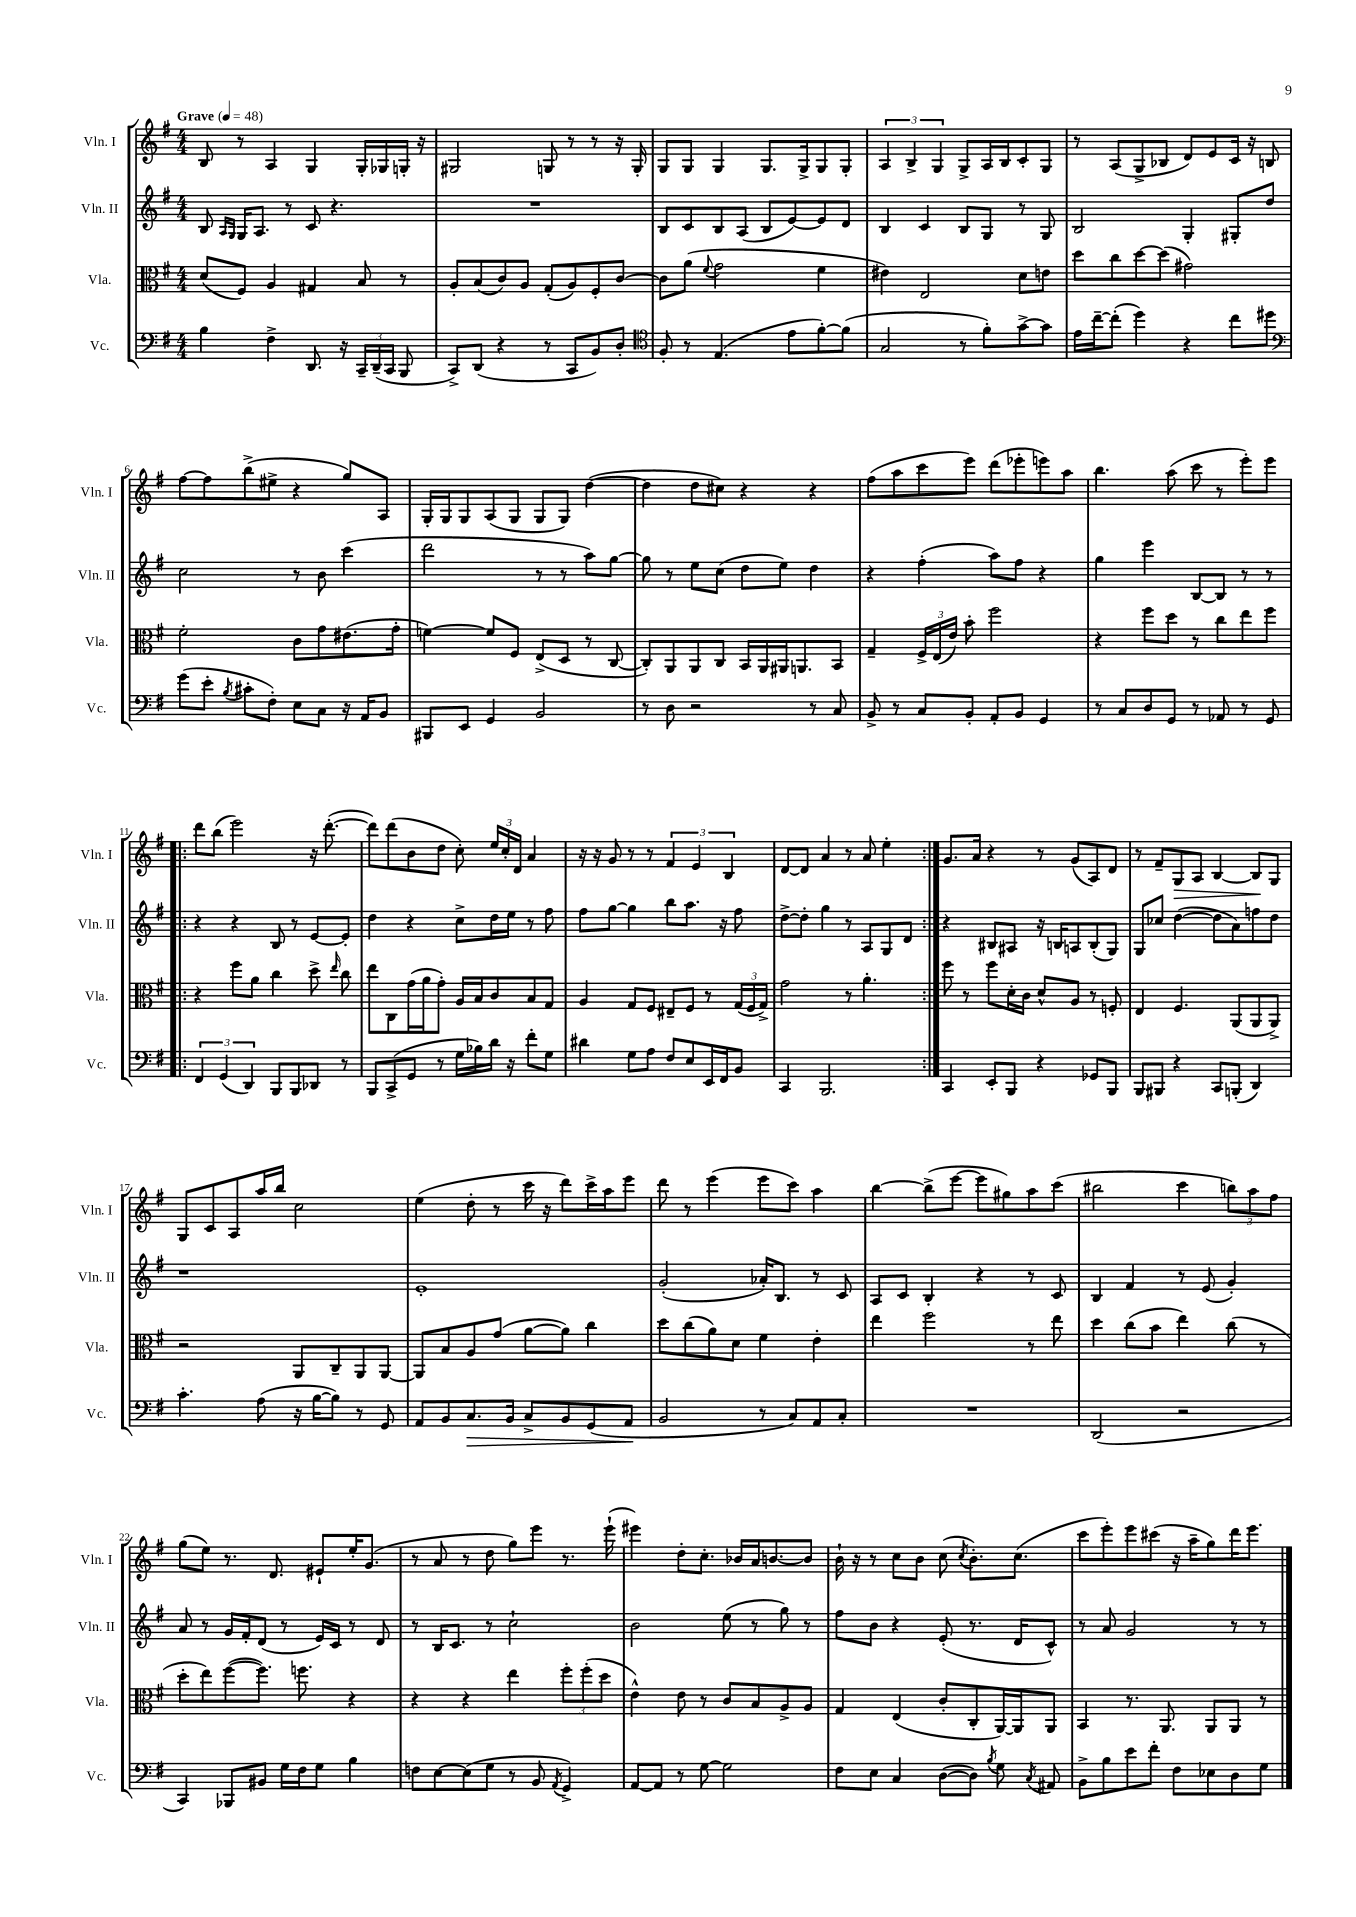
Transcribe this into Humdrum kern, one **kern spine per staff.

**kern	**kern	**kern	**kern
*staff4	*staff3	*staff2	*staff1
*clefF4	*clefC3	*clefG2	*clefG2
*k[f#]	*k[f#]	*k[f#]	*k[f#]
*M4/4	*M4/4	*M4/4	*M4/4
*MM48	*MM48	*MM48	*MM48
4B\	(8d/L	8B/	8B/
.	.	16qqA/LL	.
.	.	16qqG/JJ	.
.	8F#/J)	16G/LK	8r
.	.	8.A/J	.
4F#^\	4A/	.	4A/
.	.	8r	.
8.DD/	4G#/	8c/	4G/
.	.	4.r	.
16r	.	.	.
24CC~/LL	8B/	.	16G'/LL
(24DD~/	.	.	.
.	.	.	16G-/
24CC/JJ	.	.	.
8BBB/	8r	.	16G'/JJ
.	.	.	16r
=	=	=	=
8CC^/L)	8A'/L	1r	2G#/
(8DD/J	(8B/	.	.
4r	8c/)	.	.
.	8A/J	.	.
8r	(8G'/L	.	8G/
8CC/L	8A/)	.	8r
8BB/)	8F#'/	.	8r
8D'/J	[8c/J	.	16r
.	.	.	16G'/
=	=	=	=
*clefC4	*	*	*
8F#'/	8c\]L	8B/L	8G/L
8r	(8a\J	8c/	8G/J
.	8qqf#/	.	.
(4.E/	2g\	8B/	4G/
.	.	(8A/J	.
.	.	8B/L	8.G/L
8e\L	.	[8e/)	.
.	.	.	16G^/k
[8f#'\)	4f#\	8e/]	8G/
(8f#\]J	.	8d/J	8G'/J
=	=	=	=
2G/	4e#\)	4B/	6A/
.	.	.	6B^/
.	2E/	4c/	.
.	.	.	6G/
8r	.	8B/L	8G^/L
8f#'\L)	.	8G/J	16A/L
.	.	.	16B/J
[8g^\	8d\L	8r	8c'/
8g\]J	8e\J	8G/	8G/J
=	=	=	=
16e\LL	8dd\L	2B/	8r
[16cc~\J	.	.	.
(8cc'\]J	8cc\	.	(8A/L
4dd\)	[8dd\	.	8G^/
.	(8dd\]J	.	8B-/J
4r	2g#\)	4G'/	8d/L)
.	.	.	8e/
8cc\L	.	8G#'/L	16c/Jk
.	.	.	16r
8dd#\J	.	8dd/J	8B/
=	=	=	=
*clefF4	*	*	*
(8g\L	2f#'\	2cc\	[8ff#\L
8e'\J	.	.	8ff#\]
8qB/	.	.	.
8c#'\L	.	.	(8bb^\
8F#'\J)	.	.	8ee#^\J
8E\L	8c\L	8r	4r
8C\J	8g\	8b\	.
16r	(8.e#\	(4ccc\	8gg/L)
16AA/LK	.	.	.
8BB/J	.	.	8A/J
.	16g'\Jk	.	.
=	=	=	=
8BBB#/L	[4f\)	2ddd\	16G'/LL
.	.	.	16G/J
8EE/J	.	.	8G/
4GG/	8f/]L	.	(8A/
.	8F#/J	.	8G/J
2BB/	(8E^/L	8r	8G/L
.	8D/J	8r	8G/J)
.	8r	8aa\L)	([4dd\
.	[8C/	[8gg\J	.
=	=	=	=
8r	8C'/]L)	8gg\]	4dd\]
8D\	8AA/	8r	.
2r	8AA/	8ee\L	8dd\L
.	8C/J	(8cc\J	8cc#\J)
.	16BB/LL	8dd\L	4r
.	16AA/	.	.
.	16AA#/J	8ee\J)	.
.	8.AA/	.	.
8r	.	4dd\	4r
8C/	8BB/J	.	.
=	=	=	=
8BB^/	4G~/	4r	(8ff#\L
8r	.	.	8aa\
8C/L	24F#^/LL	(4ff#'\	8ccc\
.	(24E/	.	.
.	24e/JJ)	.	.
8BB'/J	8b'\	.	8eee\J)
8AA'/L	2ff#\	8aa\L)	(8ddd\L
8BB/J	.	8ff#\J	8eee-'\
4GG/	.	4r	8eee\)
.	.	.	8aa\J
=	=	=	=
8r	4r	4gg\	4.bb\
8C/L	.	.	.
8D/	8ff#\L	4eee\	.
8GG/J	8dd\J	.	(8aa\
8r	8r	[8B/L	8ccc\
8AA-/	8cc\L	8B/]J	8r
8r	8ee\	8r	8eee'\L)
8GG/	8ff#\J	8r	8eee\J
=!|:	=!|:	=!|:	=!|:
6FF#/	4r	4r	8ddd\L
.	.	.	(8bb\J
(6GG/	.	.	.
.	8ff#\L	4r	2eee\)
6DD/)	.	.	.
.	8a\J	.	.
8BBB/L	4cc\	8B/	.
8BBB/	.	8r	.
8DD-/J	8dd^\	[8e/L	16r
.	.	.	([8.ddd'\
.	16qqee/	.	.
8r	8cc\	8e'/]J	.
=	=	=	=
8BBB/L	8ee\L	4dd\	8ddd\]L)
(8CC^/	8C\	.	(8ddd\
8GG/J	(16g\L	4r	8b\
.	16a\J	.	.
8r	8g'\J)	.	8dd\J
16G\LL	16A/LL	8cc^\L	8cc'\)
16B-\)	16B/J	.	.
16d\JJ	8c/	16dd\L	24ee/LL
.	.	.	24cc'/
16r	.	16ee\JJ	.
.	.	.	24d/JJ
8f#'\L	8B/	8r	4a/
8G\J	8G/J	8ff#\	.
=	=	=	=
4d#\	4A/	8ff#\L	16r
.	.	.	16r
.	.	[8gg\J	8g/
8G\L	8G/L	4gg\]	8r
8A\J	8F#/J	.	8r
8F#/L	8E#~/L	8bb\L	6f#/
8E/	8F#/J	8.aa\J	.
.	.	.	6e/
16EE/L	8r	.	.
16FF#/J	.	16r	.
.	.	.	6B/
8BB/J	(24G/LL	8ff#\	.
.	24F#/	.	.
.	24G^/JJ)	.	.
=	=	=	=
4CC/	2g\	[8dd^\L	[8d/L
.	.	8dd'\]J	8d/]J
2.BBB/	.	4gg\	4a/
.	8r	8r	8r
.	4.a'\	8A/L	8a/
.	.	8G/	4ee'\
.	.	8d/J	.
=:|!	=:|!	=:|!	=:|!
4CC/	8ff#\	4r	8.g/L
.	8r	.	.
.	.	.	16a/Jk
8EE'/L	8ff#\L	8B#/L	4r
8BBB/J	16d'\L	8A#/J	.
.	16c\JJ	.	.
4r	8d^^/L	16r	8r
.	.	16B/LK	.
.	8A/J	8A/	(8g/L
8GG-/L	8r	(8B'/	8A/)
8BBB/J	8F'/	8G/J)	8d/J
=	=	=	=
8BBB/L	4E/	8G/L	8r
8BBB#/J	.	8cc-/J	8f#~/L
4r	4.F#/	([4dd\	8G/
.	.	.	8A/J
8CC/L	.	8dd\]L	[4B/
(8BBB'/J	(8AA/L	8a\)	.
4DD/)	8AA/	8ff\	8B/]L
.	8AA^/J)	8dd\J	8G/J
=	=	=	=
4.c'\	2r	1r	8G/L
.	.	.	8c/
.	.	.	8A/
(8A\	.	.	16aa/L
.	.	.	16bb/JJ
16r	8AA/L	.	2cc\
[16B\LK	.	.	.
8B\]J)	8C~/	.	.
8r	8AA/	.	.
8GG/	[8AA/J	.	.
=	=	=	=
8AA/L	8AA/]L	1e'	(4ee\
8BB/	8B/	.	.
8.C/	8A/	.	8dd'\
.	(8g/J	.	8r
16BB/Jk	.	.	.
8C^/L	[8a\L	.	16ccc\
.	.	.	16r
8BB/	8a\]J)	.	8ddd\L)
(8GG/	4cc\	.	16ccc^\L
.	.	.	16aa\J
8AA/J	.	.	8eee\J
=	=	=	=
2BB/	8dd\L	(2g'/	8ddd\
.	(8cc\	.	8r
.	8a\)	.	(4eee\
.	8d\J	.	.
8r	4f#\	16a-'/LK)	8eee\L
.	.	8.B/J	.
8C/L)	.	.	8ccc\J)
8AA/	4e'\	8r	4aa\
8C'/J	.	8c/	.
=	=	=	=
1r	4ee\	8A/L	[4bb\
.	.	8c/J	.
.	2ff#\	4B'/	(8bb^\]L
.	.	.	[8eee\J
.	.	4r	8eee\]L
.	.	.	8gg#\)
.	8r	8r	8aa\
.	8ee\	8c/	(8ccc\J
=	=	=	=
(2DD/	4dd\	4B/	2bb#\
.	(8cc\L	4f#/	.
.	8b\J	.	.
2r	4ee\)	8r	4ccc\
.	.	(8e/	.
.	(8cc\	4g'/)	12bb\L)
.	.	.	12aa\
.	8r	.	.
.	.	.	12ff#\J
=	=	=	=
4CC/)	8dd'\L	8a/	(8gg\L
.	8ee\)	8r	8ee\J)
8BBB-/L	([8ff#\	16g/LL	8.r
.	.	16f#'/J	.
8BB#/J	8.ff#\]J)	(8d/J	.
.	.	.	8.d/
16G\LL	.	8r	.
16F#\J	8.ff\	.	.
8G\J	.	16e/LL)	8e#`/L
.	.	16c/JJ	.
4B\	4r	8r	16ee'/K
.	.	.	(8.g/J
.	.	8d/	.
=	=	=	=
8F\L	4r	8r	8r
[8E\	.	16B/LK	8a/
.	.	8.c/J	.
(8E\]	4r	.	8r
8G\J	.	8r	8dd\
8r	4ee\	2cc`\	8gg\L)
8BB/	.	.	8eee\J
8qAA/	.	.	.
4GG^/)	12ff#'\L	.	8.r
.	(12ff#'\	.	.
.	12dd\J	.	.
.	.	.	(16eee`\
=	=	=	=
[8AA/L	4e^^\)	2b\	4eee#\)
8AA/]J	.	.	.
8r	8e\	.	8dd'\L
[8G\	8r	.	8.cc'\J
2G\]	8c/L	(8ee\	.
.	.	.	16b-/LL
.	8B/	8r	16a/J
.	.	.	[8.b/
.	8A^/	8gg\)	.
.	8A/J	8r	8b/]J
=	=	=	=
8F#\L	4G/	8ff#\L	16b`\
.	.	.	16r
8E\J	.	8b\J	8r
4C/	(4E/	4r	8cc\L
.	.	.	8b\J
([8D\L	8c'/L	(8e'/	(8cc\
.	.	.	8qcc/
8D\]J)	8C'/	8.r	8.b'\L)
8qB/	.	.	.
8G\	[16AA/L)	.	.
.	16AA/]J	16d/LK	(8.cc\J
8qC/	.	.	.
8AA#/	8AA/J	8c^^/J)	.
=	=	=	=
8BB^\L	4BB/	8r	8ccc\L
8B\	.	8a/	8eee'\)
8e\	8.r	2g/	8eee\
8f#'\J	.	.	(8ccc#\J
.	8.AA/	.	.
8F#\L	.	.	16r
.	.	.	16aa~\LK
8E-\	8AA/L	.	8gg\)
8D\	8AA/J	8r	16ddd\K
.	.	.	8.eee\J
8G\J	8r	8r	.
==	==	==	==
*-	*-	*-	*-
